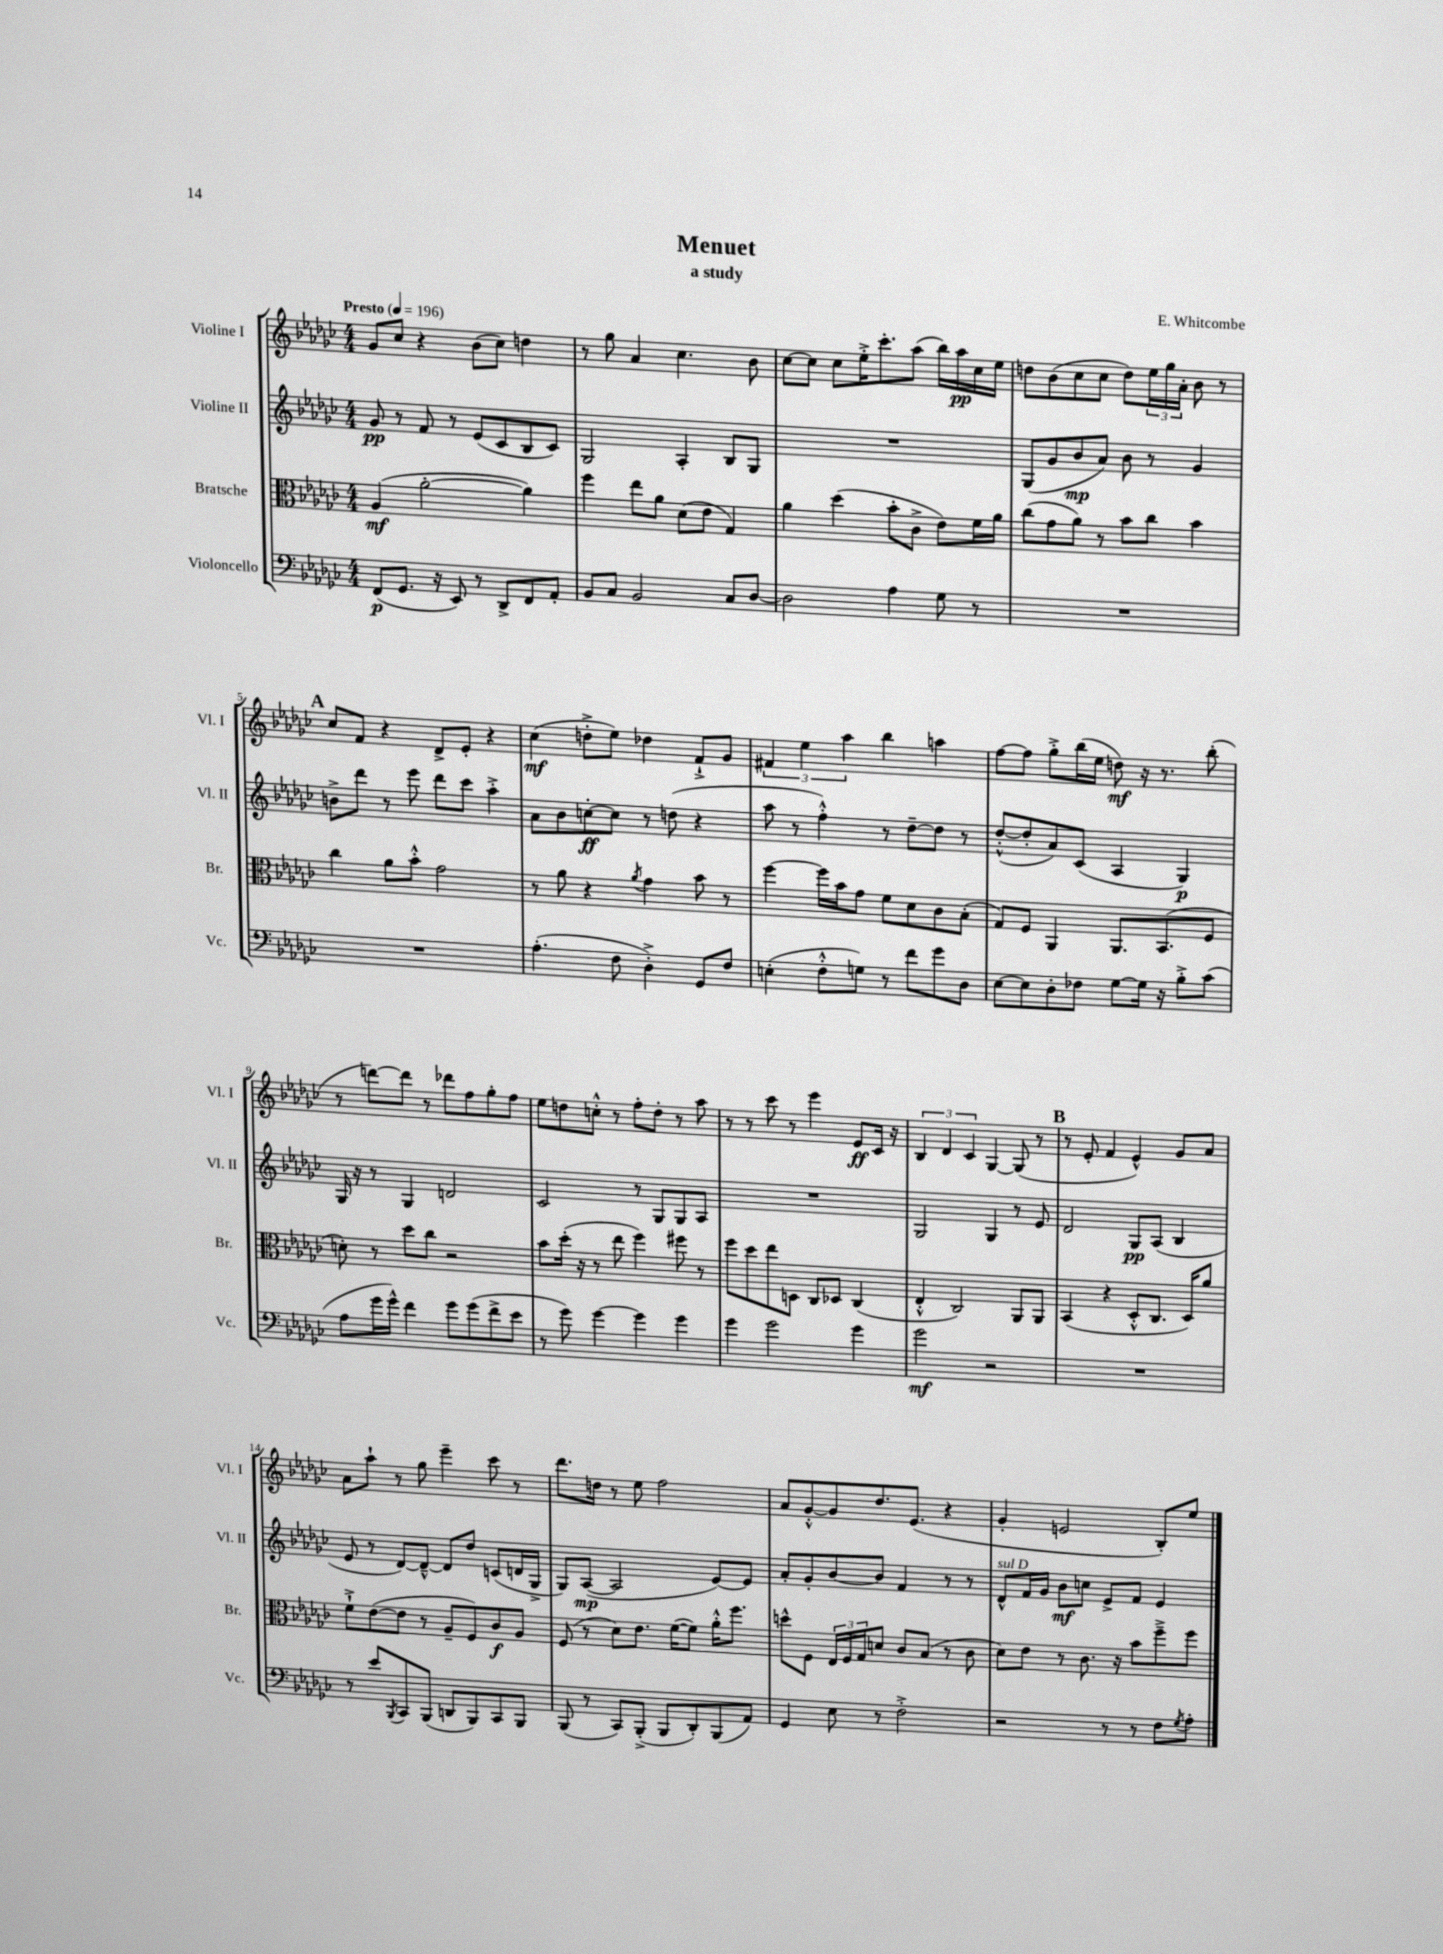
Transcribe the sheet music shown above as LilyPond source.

\header { title = "Menuet" composer = "E. Whitcombe" subtitle = "a study" }
<<
\new StaffGroup <<
\new Staff = "s0" \with { instrumentName = "Violine I" shortInstrumentName = "Vl. I" } {
    \clef treble \key ges \major \numericTimeSignature \time 4/4 \tempo "Presto" 4 = 196
    ges'8 ces''8 r4 bes'8( ces''8) d''4 |
    r8 ges''8 aes'4 ces''4. bes'8 |
    ces''8~ ces''8 ces''8 ees''16-.-> ces'''8.-. aes''8( bes''16) aes''16\pp ces''16 ees''16 |
    d''8 bes'8( ces''8 ces''8 d''8) \tuplet 3/2 { ees''16 ges''16 aes'16-. } bes'8 r8 |
    \mark \markup { \bold "A" } ces''8 f'8 r4 des'8-> ees'8-. r4 |
    ces''4\mf( d''8-.-> ees''8) des''4 f'8-!-> ges'8 |
    \tuplet 3/2 { fis'4 ees''4 aes''4 } bes''4 a''4 |
    f''8~ f''8 ges''8-.-> bes''16( ees''16 d''8\mf) r16 r8. bes''8-.( |
    r8 d'''8~) d'''8 r8 des'''8 f''8 ges''8-. f''8 |
    ees''8 d''8 c''8-.-^ r8 f''8-. d''8-. r8 aes''8 |
    r8 r8 ces'''8 r8 ees'''4 ees'8\ff ces'16 r16 |
    \tuplet 3/2 { bes4 des'4 ces'4 } ges4~ ges8( r8 |
    \mark \markup { \bold "B" } r8 ees'8-. f'4 ees'4-^) ges'8 aes'8 |
    aes'8 aes''8-! r8 ges''8 ees'''4-- ces'''8 r8 |
    des'''8. d''16 r8 ees''8 f''2 |
    aes'8 ges'8~-.-^ ges'8 des''8. ees'8.( r4 |
    ges'4-. e'2 bes8-.) ees''8 \bar "|." |
}
\new Staff = "s1" \with { instrumentName = "Violine II" shortInstrumentName = "Vl. II" } {
    \clef treble \key ges \major \numericTimeSignature \time 4/4
    ges'8\pp r8 f'8 r8 ees'8( ces'8 bes8 ces'8) |
    ges2 aes4-. bes8 ges8 |
    R1 |
    ges8( ges'8 bes'8\mp aes'8) bes'8 r8 ges'4 |
    \mark \markup { \bold "A" } b'8-> des'''8 r8 ees'''8 des'''8 ces'''8 aes''4-.-> |
    aes'8 bes'8 c''8~-.\ff c''8 r8 d''8( r4 |
    aes''8 r8 f''4-.-^) r8 des''8~-- des''8 r8 |
    des''8~-.-^( des''8-. aes'8) ces'8( aes4 ges4\p) |
    ges16 r16 r8 ges4 d'2 |
    ces'2 r8 ges8 ges8 aes8 |
    R1 |
    ges2 ges4 r8 ees'8 |
    \mark \markup { \bold "B" } des'2 ges8\pp aes8( bes4 |
    ees'8 r8 des'8~) des'8~---^ des'8 des''8 c'8( d'16 ges16-> |
    ges8) aes8~\mp( aes2 ees'8~) ees'8 |
    aes'8-. ges'8-. bes'8~ bes'8 f'4 r8 r8 |
    des'8-^^\markup { \italic "sul D" } f'16 ges'16 bes'8\mf c''8 ees'8-> f'8 ees'4 \bar "|." |
}
\new Staff = "s2" \with { instrumentName = "Bratsche" shortInstrumentName = "Br." } {
    \clef alto \key ges \major \numericTimeSignature \time 4/4
    aes4\mf( aes'2~-. aes'4) |
    f''4 ees''8 aes'8 des'8( ees'8 ges4) |
    aes'4 des''4( bes'8-. ces'8-> ees'8) f'16 aes'16 |
    ces''8( ges'8 aes'8) r8 bes'8 ces''8 bes'4 |
    \mark \markup { \bold "A" } ces''4 aes'8 bes'8-.-^ ges'2 |
    r8 aes'8 r4 \acciaccatura { aes'8 } ges'4 bes'8 r8 |
    f''4~ f''16 bes'16 ges'8 f'8 des'8 ces'8 bes8-.( |
    ges8) f8 aes,4 aes,8. bes,8.( f8 |
    d'8-.) r8 des''8 ces''8 r2 |
    bes'8 des''16-.( r16 r8 ees''8 f''4) fis''8 r8 |
    f''8 des''8 ees''8 d8 ces8 des8 ces4( |
    ees4-.-^ ces2) aes,8 aes,8 |
    \mark \markup { \bold "B" } bes,4( r4 des8-.-^ ces8. des16) aes'8 |
    f'8-!-> ees'8~( ees'8 r8 aes8-- f8) ces'8\f aes8 |
    f8( r8 des'8) ees'8. f'16~( f'8) aes'16-.-^ f''8. |
    d''8-^ f8 \tuplet 3/2 { ees16 f16 ges16 } d'8 ces'8 bes8( r8 ces'8 |
    des'8) ees'8 r8 ces'8. r16 bes'8 f''8---> f''8 \bar "|." |
}
\new Staff = "s3" \with { instrumentName = "Violoncello" shortInstrumentName = "Vc." } {
    \clef bass \key ges \major \numericTimeSignature \time 4/4
    f,8\p( ges,8. r16 ees,8) r8 des,8-> f,8 aes,8-. |
    bes,8 ces8 bes,2 ces8 des8~ |
    des2 aes4 ges8 r8 |
    R1 |
    \mark \markup { \bold "A" } R1 |
    aes4.-.( f8 des4-.->) ges,8 f8 |
    e4-.( f8-.-^ g8) r8 f'8 ges'8 des8 |
    ees8~ ees8 des8-. fes8 ges8~ ges16 r16 bes8-.-> ces'8( |
    aes8 ges'16 ges'16-^) f'4 ges'8 ges'8( f'8-> ees'8 |
    r8 ges'8) ges'4~ ges'4 ges'4 |
    ges'4 ges'2 ges'4 |
    ges'2\mf r2 |
    \mark \markup { \bold "B" } R1 |
    r8 ees'8 \acciaccatura { bes,,8 } ces,8 bes,,8( d,8 bes,,8) ces,8 bes,,8 |
    bes,,8( r8 ces,8) bes,,8-.->( bes,,8 des,8-.) bes,,8( aes,8) |
    ges,4 ees8 r8 f2-.-> |
    r2 r8 r8 f8 \acciaccatura { ges8 } aes8-. \bar "|." |
}
>>
>>
